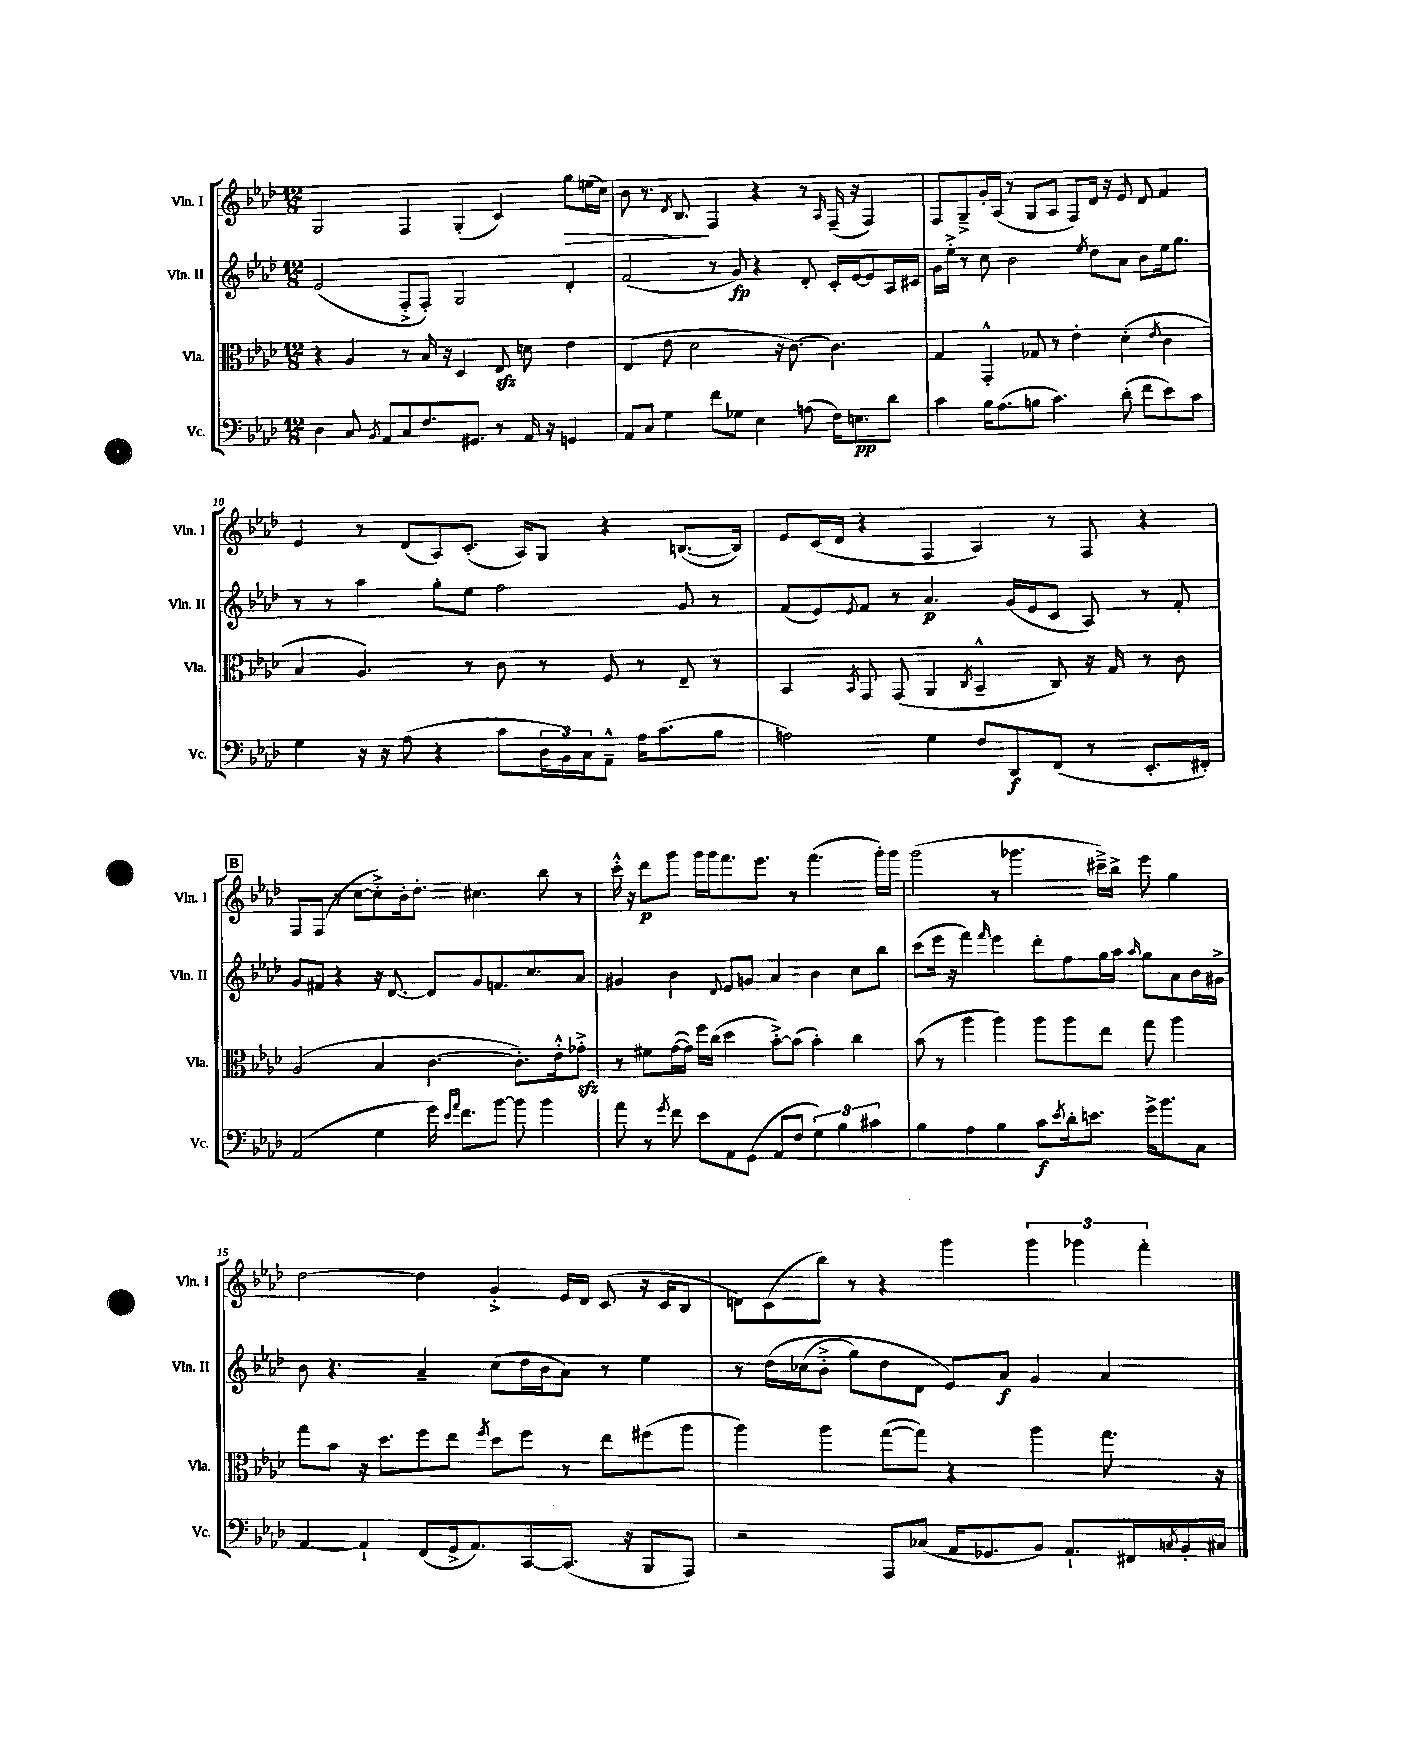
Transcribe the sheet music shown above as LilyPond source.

<<
\new StaffGroup <<
\new Staff = "s0" \with { instrumentName = "Vln. I" shortInstrumentName = "Vln. I" } {
    \clef treble \key aes \major \numericTimeSignature \time 12/8
    g2 f4 g4-.( c'4) g''8\> e''16( c''16) |
    bes'8 r8. \acciaccatura { des'8 } bes8.\! f4 r4 r8 \grace { aes16 } f16--( r16 f4) |
    f8 g8---> g'16-. aes16( r8 g8 aes8 f8) des'16 r16 ees'8 des'8 f'4 |
    ees'4 r8 des'8( aes8) c'8.-.( aes16) g8 r4 b8.~( b16) |
    ees'8 c'16( des'16 r4 f4 aes4) r8 f8 r4 |
    \mark \markup { \box "B" } f8 f8( r8 c''8~ c''8-.->) bes'16-. des''8.-. cis''4. bes''8 r8 |
    c'''16-.-^ r16 des'''8\p g'''8 g'''16 g'''16 f'''8. ees'''8. r8 f'''4.( g'''16-.) g'''16 |
    g'''2( r8 ges'''4. cis'''16--->) bes''16-> ees'''8 g''4 |
    des''2~ des''4 g'4-.-> ees'16 des'16 c'8( r16 c'16 bes8 |
    d'8) c'8( bes''8) r8 r4 g'''4 \tuplet 3/2 { g'''4 ges'''4 f'''4-. } \bar "|." |
}
\new Staff = "s1" \with { instrumentName = "Vln. II" shortInstrumentName = "Vln. II" } {
    \clef treble \key aes \major \numericTimeSignature \time 12/8
    ees'2( f8-.-> f8-.) g2 des'4-. |
    f'2( r8 g'8\fp) r4 des'8-. c'16-. ees'16~ ees'8 aes16 cis'16 |
    g'16 ees''16-.-> r8 c''8 bes'2 \acciaccatura { ees''8 } des''8 aes'8 bes'8 ees''16 g''8. |
    r8 r8 aes''4 g''8-. ees''8 f''2 g'8 r8 |
    f'8( ees'8) \acciaccatura { ees'8 } f'8 r8 aes'4.\p g'16( ees'16 c'8 aes8) r8 f'8-. |
    \mark \markup { \box "B" } g'8 fis'8 r4 r16 des'8.~ des'8 g'8 f'8. c''8. aes'8 |
    gis'4 bes'4 \appoggiatura { des'8 } ees'8 g'8 aes'4 bes'4 c''8 bes''8 |
    c'''8( ees'''16 r16 f'''4) \grace { f'''16 } ees'''4 des'''8-. f''8 g''16 aes''16 \grace { aes''16 } g''8 aes'8 bes'16 gis'16-> |
    bes'8 r4. aes'4-- c''8( des''16 bes'16 aes'8) r8 ees''4 |
    r8 des''16\( ces''16( bes'8-.-> g''8) des''8 des'8 ees'8\) aes'8\f g'4 aes'4 \bar "|." |
}
\new Staff = "s2" \with { instrumentName = "Vla." shortInstrumentName = "Vla." } {
    \clef alto \key aes \major \numericTimeSignature \time 12/8
    r4 aes4 r8 bes16 r16 des4 ees8\sfz d'8 ees'4 |
    ees4( ees'8 des'2 r16 c'8.~) c'4. |
    g4 g,4-.-^ ges8 r8 ees'4-. des'4-.( \acciaccatura { ees'8 } c'4 |
    bes4 aes4.) r8 c'8 r8 f8 r8 ees8-- r8 |
    bes,4 \acciaccatura { bes,8 } g,8 g,8( aes,4 \acciaccatura { c8 } bes,4---^ c8) r16 g16 r8 c'8 |
    \mark \markup { \box "B" } aes2( bes4 c'4.~ c'8.-.) ees'16-.-^ ges'8-.->\sfz |
    r8 fis'8 g'16~( g'16) f''16 c''16( des''4 bes'8~-.->) bes'8( bes'4-.) c''4 |
    bes'8( r8 aes''4 aes''4) aes''8 aes''8 ees''8 g''8 aes''4 |
    g''8 bes'8 r16 des''8. f''8 ees''8 \acciaccatura { f''8 } des''8 f''8 r8 ees''8 fis''8( aes''8 |
    aes''4) aes''4 g''8~( g''8) r4 aes''4 g''8. r16 \bar "|." |
}
\new Staff = "s3" \with { instrumentName = "Vc." shortInstrumentName = "Vc." } {
    \clef bass \key aes \major \numericTimeSignature \time 12/8
    des4 c8 \acciaccatura { bes,8 } aes,8 c8 f8. gis,8. r8 aes,16 r16 g,4 |
    aes,8 c8 g4 f'8 ges8 ees4 a8( f16) e8.\pp des'8 |
    c'4 bes16 aes8.( b8 c'4.) des'8-.( f'8 ees'8) c'8 |
    g4 r16 r16 aes8( r4 c'8 \tuplet 3/2 { des16 bes,16) c16 } aes,8---^ aes16 c'8.( bes8 |
    a2) g4 f8 des,8\f f,8( r8 ees,8.-. fis,16-.) |
    \mark \markup { \box "B" } aes,2( g4 g'16) \grace { ees'16 aes'16 } f'8. bes'8~ bes'8 bes'4 |
    aes'8 r8 \acciaccatura { g'8 } f'8 ees'8 aes,8 g,8( aes,8 f8 \tuplet 3/2 { g4) bes4 cis'4 } |
    bes4 aes4 bes4 c'8\f \acciaccatura { ees'8 } des'16-. e'8. g'16-> bes'8. c8 |
    aes,4~ aes,4-! f,8( g,16-> aes,8.) c,8~ c,8.( r16 bes,,8 aes,,8) |
    r2 aes,,8 ces8( aes,16 ges,8. bes,8) aes,8.-! fis,16 \acciaccatura { c8 } bes,16-. cis16 \bar "|." |
}
>>
>>
\layout { \context { \Score currentBarNumber = #7 \override BarNumber.break-visibility = ##(#f #t #t) barNumberVisibility = #(every-nth-bar-number-visible 5) } }
